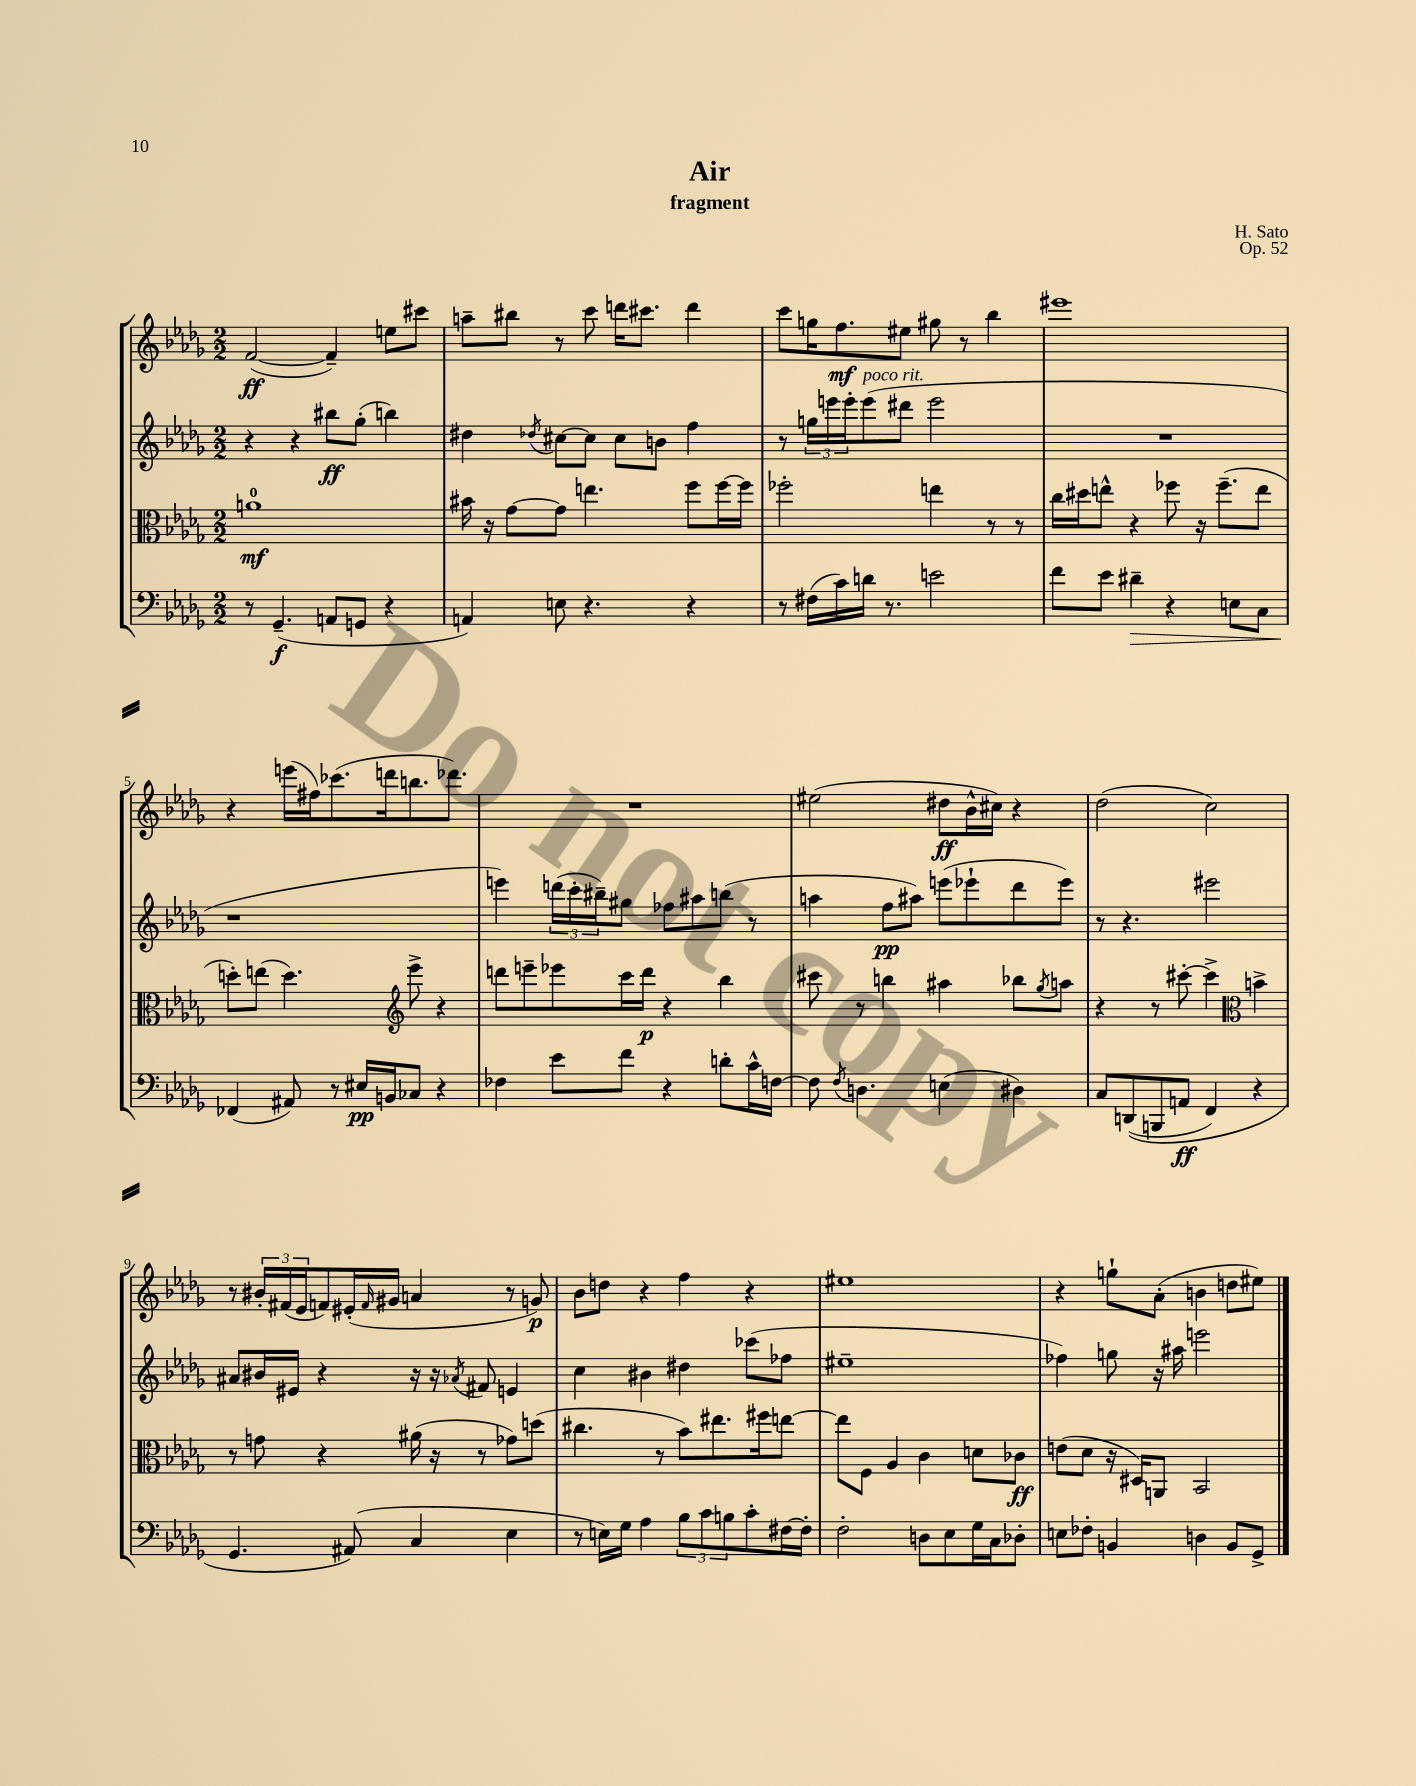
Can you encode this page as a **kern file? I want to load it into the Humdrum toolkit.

**kern	**kern	**kern	**kern
*staff4	*staff3	*staff2	*staff1
*clefF4	*clefC3	*clefG2	*clefG2
*k[b-e-a-d-g-]	*k[b-e-a-d-g-]	*k[b-e-a-d-g-]	*k[b-e-a-d-g-]
*M2/2	*M2/2	*M2/2	*M2/2
8r	1a	4r	([2f/
(4.GG-~/	.	.	.
.	.	4r	.
8AA/L	.	8bb#\L	4f~/])
8GG/J	.	(8gg-'\J	.
4r	.	4bb\)	8ee\L
.	.	.	8ccc#\J
=	=	=	=
4AA/)	16b#\	4dd#\	8aa~\L
.	16r	.	.
.	[8g-\L	.	8bb#\J
.	.	8qdd-/	.
8E\	8g-\]J	[8cc#\L	8r
4.r	4.ee\	8cc#\]J	8ccc\
.	.	8cc#\L	16ddd\LK
.	.	.	8.ccc#\J
.	.	8b\J	.
4r	8ff\L	4ff\	4ddd\
.	[16ff\L	.	.
.	16ff\]JJ	.	.
=	=	=	=
8r	2ff-'\	8r	8ccc\L
(16F#\LL	.	24gg\LL	16gg\K
.	.	24eee\	.
16c\)	.	.	8.ff\
.	.	24eee'\J	.
16d\JJ	.	(8eee\	.
8.r	.	.	.
.	.	8ddd#\J	8ee#\J
2e\	4ee\	2eee\	8gg#\
.	.	.	8r
.	8r	.	4bb-\
.	8r	.	.
=	=	=	=
8f\L	16cc\LL	1r	1eee#
.	16dd#\J	.	.
8e-\J	8ee^^\J	.	.
4d#~\	4r	.	.
4r	8ff-\	.	.
.	16r	.	.
.	(8.ff-~\L	.	.
8E\L	.	.	.
8C\J	8ee\J	.	.
=	=	=	=
(4FF-/	8dd'\L)	1r	4r
.	(8ee\J	.	.
8AA#/)	4.dd\)	.	(16eee\LL
.	.	.	16ff#\J)
8r	.	.	(8.ccc-\
16E#/LL	.	.	.
16BB/J	.	.	16ddd\k
*	*clefG2	*	*
8C-/J	8eee-^\	.	8.bb\
4r	4r	.	.
.	.	.	8.ddd-\J)
=	=	=	=
4F-\	8ddd\L	4eee\)	1r
.	8eee~\	.	.
8e-\L	8eee-\	(24ddd\LL	.
.	.	24ccc'\	.
.	.	24bb#~\J)	.
8f\J	16ccc\L	8gg#\J	.
.	16ddd\JJ	.	.
4r	4r	8ff-\L	.
.	.	8aa#\	.
8d'\L	4bb-\	(8bb\J	.
16c^^\L	.	8r	.
[16F\JJ	.	.	.
=	=	=	=
8F\]	8ccc#\	4aa\	(2ee#\
8qF/	.	.	.
4.D\	8r	.	.
.	4bb\	8ff\L	.
.	.	8aa#\J)	.
(4E\	4aa#\	(8eee\L	8dd#\L
.	.	8eee-`\	16b-^^\L
.	.	.	16cc#\JJ)
4D#\)	8bb-\L	8ddd-\	4r
.	8qgg-/	.	.
.	8aa\J	8eee-\J)	.
=	=	=	=
8C/L	4r	8r	(2dd-\
&((8DD/	.	4.r	.
8BBB/	8r	.	.
8AA/J	[8ccc#'\	.	.
4FF/)	4ccc#^\]	2eee#\	2cc\)
*	*clefC3	*	*
4r	4b^\	.	.
=	=	=	=
4.GG-/	8r	8a#/L	8r
.	8g\	16b#/L	24b#'/LL
.	.	.	(24f#/
.	.	16e#/JJ	.
.	.	.	24e-/J
.	4r	4r	8f/)
(8AA#/&)	.	.	(16e#'/L
.	.	.	16qqf/
.	.	.	16g#/JJ
4C/	(16a#\	16r	4a/
.	16r	16r	.
.	.	8qa-/	.
.	8r	8f#/	.
4E-\	8g-\L)	4e/	8r
.	(8dd\J	.	8g/)
=	=	=	=
8r	4.cc#\	4cc\	8b-\L
16E\LL)	.	.	8dd\J
16G-\JJ	.	.	.
4A-\	.	4b#\	4r
.	8r	.	.
12B-\L	8b-\L)	4dd#\	4ff\
12c\	.	.	.
.	8.ee#\	.	.
12B\	.	.	.
8c'\	.	(8ccc-\L	4r
.	16ff#\k	.	.
[16F#\L	[8ee\J	8ff-\J	.
16F#'\]JJ	.	.	.
=	=	=	=
2F'\	8ee\]L	1ee#~	1ee#
.	8F\J	.	.
.	4A-/	.	.
8D\L	4c\	.	.
8E-\	.	.	.
16G-\L	8d\L	.	.
16C\J	.	.	.
8D-'\J	8c-\J	.	.
=	=	=	=
8E\L	(8e\L	4ff-\)	4r
8F-'\J	8d-\J	.	.
4BB/	16r	8gg\	8gg`\L
.	16D#/LK)	.	.
.	8AA/J	16r	(8a-'\J
.	.	16aa#\	.
4D\	2BB-/	2eee\	4b\
8BB/L	.	.	8dd\L
8GG-^/J	.	.	8ee#\J)
==	==	==	==
*-	*-	*-	*-
